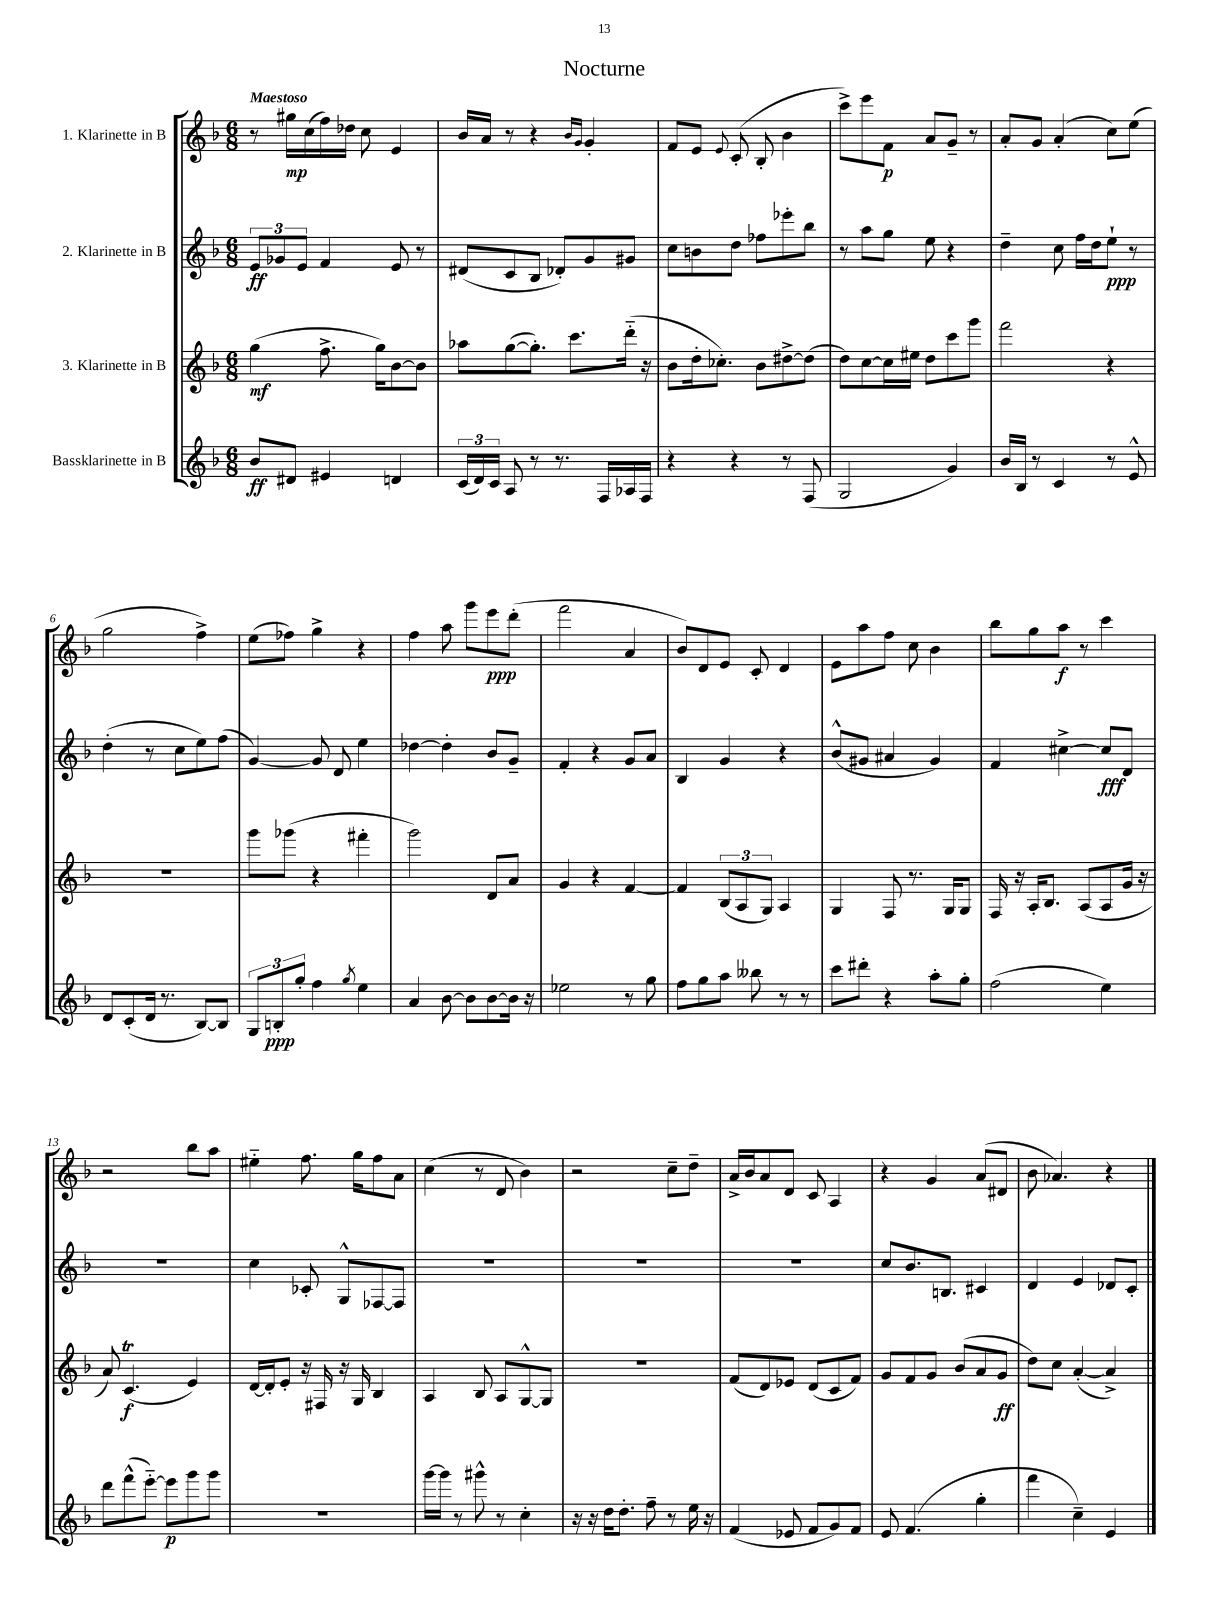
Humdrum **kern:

**kern	**kern	**kern	**kern
*staff4	*staff3	*staff2	*staff1
*clefG2	*clefG2	*clefG2	*clefG2
*k[b-]	*k[b-]	*k[b-]	*k[b-]
*M6/8	*M6/8	*M6/8	*M6/8
8b-	(4gg	12e	8r
.	.	12g-	.
8d#	.	.	16gg#
.	.	12e	.
.	.	.	(16cc
4e#	8.ff^	4f	16ff)
.	.	.	16dd-
.	.	.	8cc
.	16gg)	.	.
4d	[8b-	8e	4e
.	8b-]	8r	.
=	=	=	=
(24c	8aa-	(8d#	16b-
24d)	.	.	.
.	.	.	16a
24c	.	.	.
8A	([8gg	8c	8r
8r	8.gg'])	8B-	4r
8.r	.	8d-')	.
.	8.ccc	.	.
.	.	.	16qqb-
.	.	.	16qqg
.	.	8g	4g'
16F	.	.	.
16A-	(16ddd'~	8g#	.
16F	16r	.	.
=	=	=	=
4r	8b-	8cc	8f
.	16dd'	8b	8e
.	8.cc-')	.	.
.	.	.	8qqe
4r	.	8dd	(8c'
.	8b-	8ff-	8B-'
8r	[8dd#^	8eee-'	4b-
(8F	(8dd#]	8bb-	.
=	=	=	=
2G	8dd)	8r	8ccc^)
.	[8cc	8aa	8eee
.	16cc]	8gg	8f
.	16ee#	.	.
.	8dd	8ee	8a
4g)	8ccc	4r	8g~
.	8ggg	.	8r
=	=	=	=
16b-	2fff	4dd~	8a'
16B-	.	.	.
8r	.	.	8g
4c	.	8cc	(4a'
.	.	16ff	.
.	.	16dd	.
8r	4r	8ee`	8cc)
8e^^	.	8r	(8ee
=	=	=	=
8d	2.r	(4dd'	2gg
(8c'	.	.	.
16d	.	8r	.
8.r	.	.	.
.	.	8cc	.
[8B-)	.	8ee)	4ff^)
8B-]	.	(8ff	.
=	=	=	=
12G	8ggg	[4g)	(8ee
12B'	.	.	.
.	(8ggg-	.	8ff-)
12gg'	.	.	.
4ff	4r	8g]	4gg^
.	.	8d	.
8qgg	.	.	.
4ee	4fff#'	4ee	4r
=	=	=	=
4a	2ggg)	[4dd-	4ff
[8b-	.	4dd-']	8aa
8b-]	.	.	8ggg
[8b-	8d	8b-	8eee
16b-]	8a	8g~	(8ddd'
16r	.	.	.
=	=	=	=
2ee-	4g	4f'	2fff
.	4r	4r	.
8r	[4f	8g	4a
8gg	.	8a	.
=	=	=	=
8ff	4f]	4B-	8b-)
8gg	.	.	8d
8aa	(12B-	4g	8e
.	12A	.	.
8bb--	.	.	8c'
.	12G)	.	.
8r	4A	4r	4d
8r	.	.	.
=	=	=	=
8ccc	4G	(8b-^^	8e
8ddd#'	.	8g#	8aa
4r	8F	4a#	8ff
.	8.r	.	8cc
8aa'	.	4g#)	4b-
.	16G	.	.
8gg'	8G	.	.
=	=	=	=
(2ff	16F	4f	8bb-
.	16r	.	.
.	16A'	.	8gg
.	8.B-	.	.
.	.	[4cc#^	8aa
.	(8A	.	8r
4ee)	8A	8cc#]	4ccc
.	16g	8d	.
.	16r	.	.
=	=	=	=
8ddd	8a)	2.r	2r
(8fff^^	(4.c	.	.
[8eee'~)	.	.	.
8eee]	.	.	.
8ggg	4e)	.	8bb-
8ggg	.	.	8aa
=	=	=	=
2.r	[16d	4cc	4ee#'~
.	16d']	.	.
.	8e'	.	.
.	16r	8c-'	8.ff
.	16F#	.	.
.	16r	8G^^	.
.	16G	.	16gg
.	4B-	[8F-	8ff
.	.	8F-]	8a
=	=	=	=
[16ggg	4A	2.r	(4cc
16ggg]	.	.	.
8r	.	.	.
8ggg#^^	8B-	.	8r
8r	8A	.	8d
4cc'	[8G^^	.	4b-)
.	8G]	.	.
=	=	=	=
16r	2.r	2.r	2r
16r	.	.	.
16dd	.	.	.
8.dd'	.	.	.
8ff~	.	.	.
8r	.	.	8cc~
16ee	.	.	8dd~
16r	.	.	.
=	=	=	=
(4f	(8f	2.r	16a^
.	.	.	16b-
.	8d)	.	8a
8e-	8e-	.	8d
8f	(8d	.	8c
8g)	8c	.	4A
8f	8f)	.	.
=	=	=	=
8e	8g	8cc	4r
(4.f	8f	8.b-	.
.	8g	.	4g
.	.	8.B	.
.	(8b-	.	.
4gg'	8a	4c#	(8a
.	8g	.	8d#
=	=	=	=
4fff	8dd)	4d	8b-
.	8cc	.	4.a-)
4cc~)	([4a'	4e	.
4e	4a^])	8d-	4r
.	.	8c'	.
==	==	==	==
*-	*-	*-	*-
